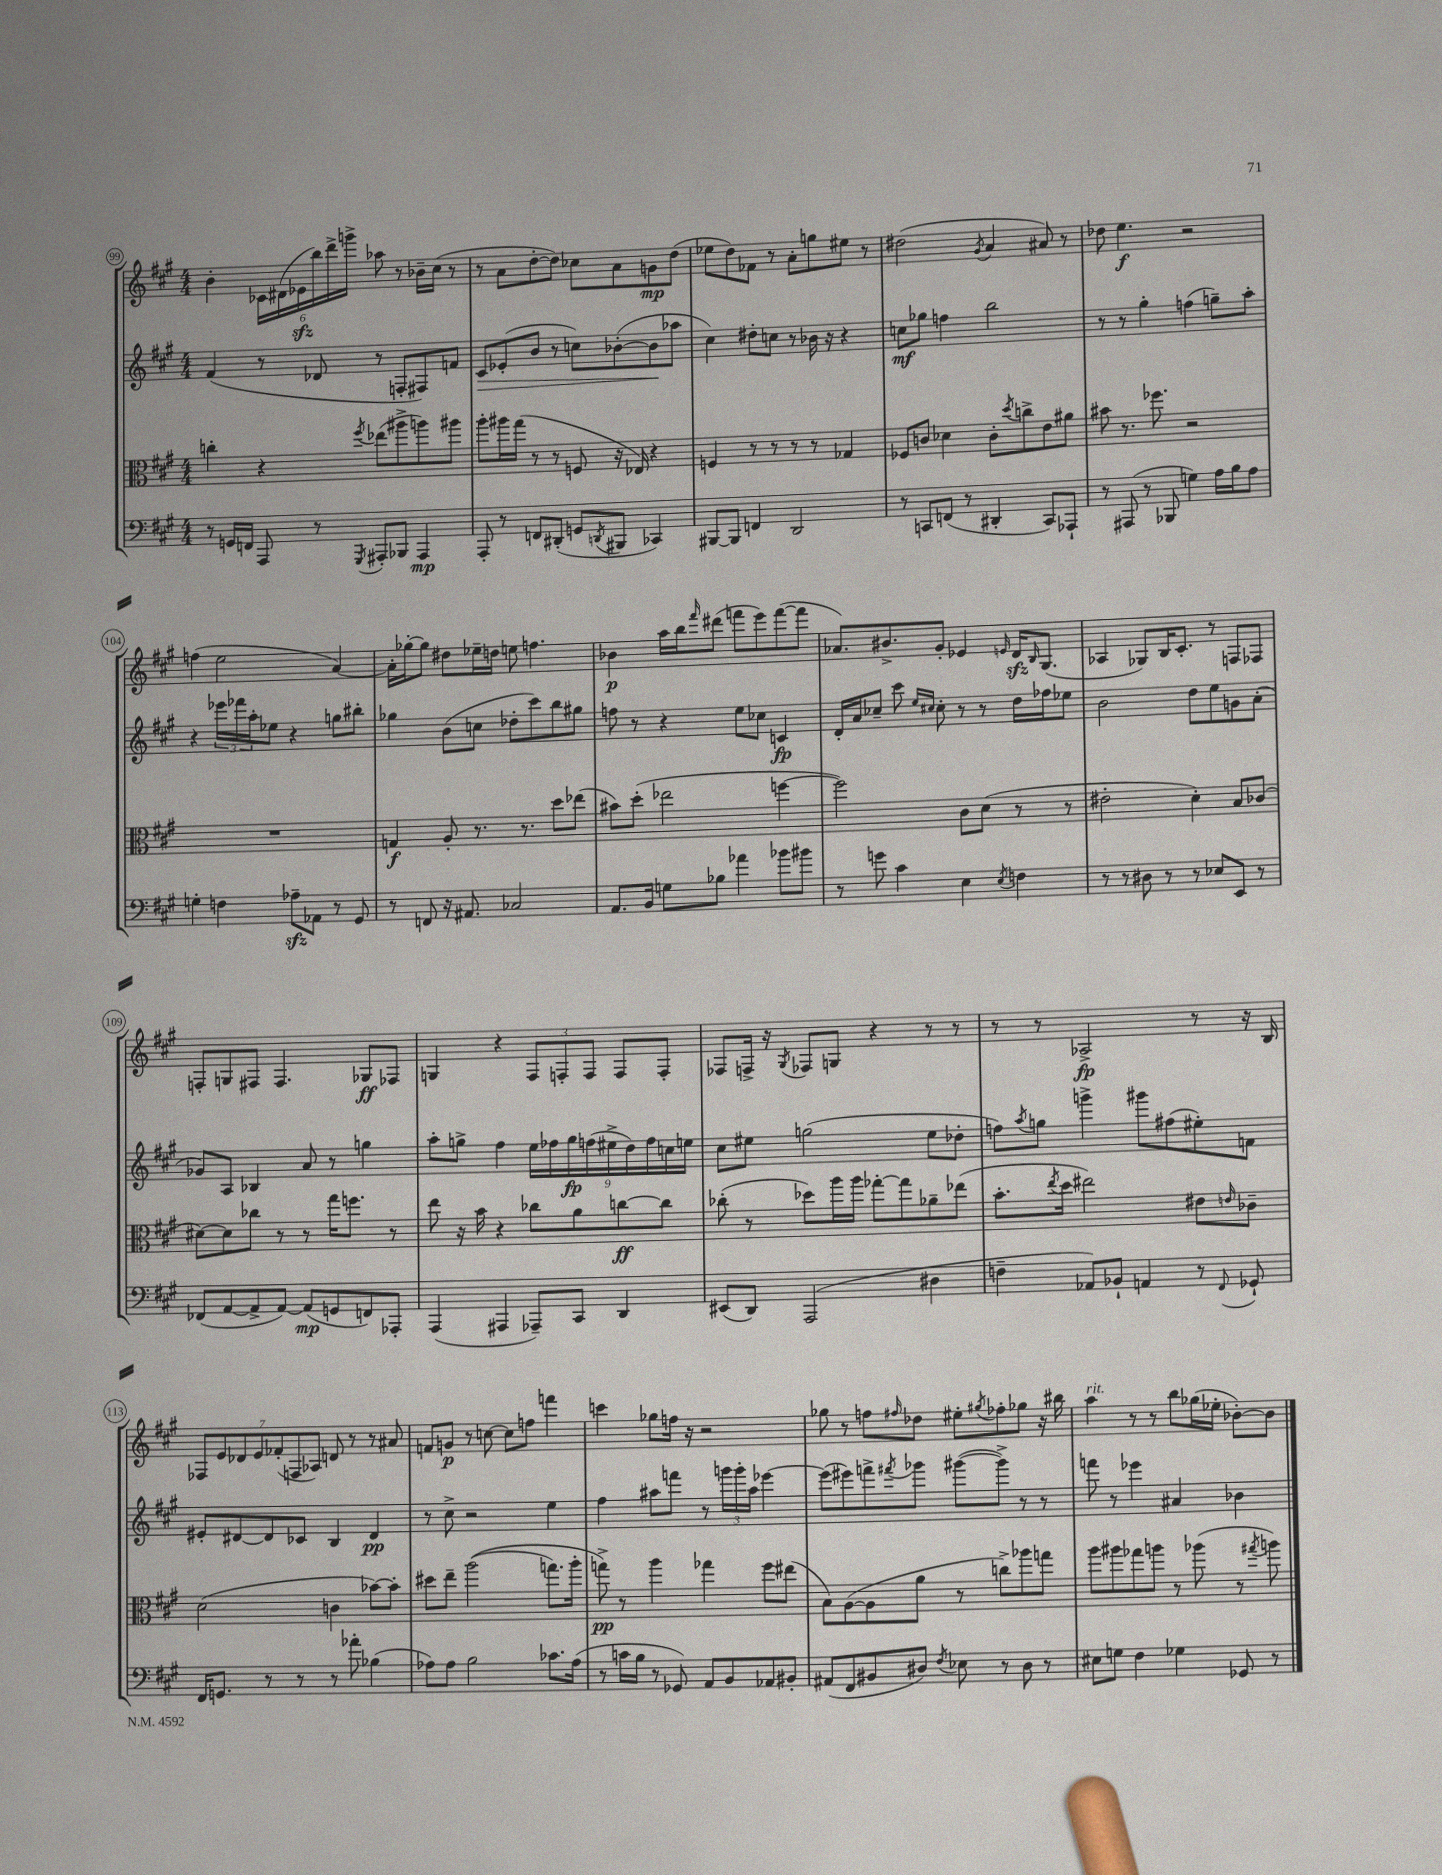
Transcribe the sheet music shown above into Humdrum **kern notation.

**kern	**dynam	**kern	**dynam	**kern	**dynam	**kern	**dynam
*part4	*part4	*part3	*part3	*part2	*part2	*part1	*part1
*staff4	*staff4	*staff3	*staff3	*staff2	*staff2	*staff1	*staff1
*clefF4	*	*clefC3	*	*clefG2	*	*clefG2	*
*k[f#c#g#]	*	*k[f#c#g#]	*	*k[f#c#g#]	*	*k[f#c#g#]	*
*M4/4	*	*M4/4	*	*M4/4	*	*M4/4	*
=99	=99	=99	=99	=99	=99	=99	=99
8r	.	4ccn'\	.	(4f#/	.	4b'\	.
16GGn/LL	.	.	.	.	.	.	.
16FFn/JJ	.	.	.	.	.	.	.
8AAA/	.	4r	.	8r	.	24c-X\LL	.
.	.	.	.	.	.	(24d#X\	.
.	.	.	.	.	.	24e-Xzz\	.
8r	.	.	.	8d-X/	.	24bb\)	.
.	.	.	.	.	.	24ddd^\	.
.	.	.	.	.	.	24gggn^\JJ	.
8qGGG#/	.	8qff#/	.	.	.	.	.
8AAA#X'/L	.	(8ee-X\L	.	8r	.	8aa-X\	.
8BBB-X/J	.	8aa#X^\	.	8Fn'/L	.	8r	.
4AAA#/	mp	8aan\)	.	8F#X/)	.	16b-X~\LL	.
.	.	.	.	.	.	(16cc#\JJ	.
.	.	8aa#X\J	.	8fn/J	.	8r	.
=100	=100	=100	=100	=100	=100	=100	=100
!	!	!	!	!	!LO:HP:b	!	!
8AAA'/	.	8aa'\L	.	8c#/L	>	8r	.
8r	.	16aa#X\L	.	(8e-X'/	.	8a\L	.
.	.	(16gg#\JJ	.	.	.	.	.
8FFn/L	.	8r	.	8b/J	.	[8dd'\	.
(8DD#X'/J	.	8r	.	8r	.	8dd\J])	.
8GGn/L	.	8Fn/	.	8ccn\L)	.	8cc-X\L	.
8qDDn/	.	.	.	.	.	.	.
8BBB#X/J	.	16r	.	([8b-X'\	.	8a\	.
.	.	16E-X/)	.	.	.	.	.
4CC-X/)	.	4r	.	8b-\]	.	8gn\	mp
.	.	.	.	8aa-X\J	]	(8dd\J	.
=101	=101	=101	=101	=101	=101	=101	=101
[8BBB#X/L	.	4Fn/	.	4cc#\)	.	8ee-X\L	.
8BBB#/J]	.	.	.	.	.	8dd\)	.
4FFn/	.	8r	.	8dd#X'\L	.	8f-X\J	.
.	.	8r	.	8ccn\J	.	8r	.
2DD/	.	8r	.	8r	.	8a'\L	.
.	.	8r	.	16b-X\	.	8ggn\	.
.	.	.	.	16r	.	.	.
.	.	4G-X/	.	4r	.	8ee#X\J	.
.	.	.	.	.	.	8r	.
=102	=102	=102	=102	=102	=102	=102	=102
8r	.	8F-X/L	.	8ccn\L	mf	(2dd#X\	.
8CCn/L	.	8cn/J	.	8gg-X\J	.	.	.
(8FFn/J	.	4d-X\	.	4ffn\	.	.	.
8r	.	.	.	.	.	.	.
.	.	.	.	.	.	8qg#/	.
4DD#X'/	.	8c'\L	.	2bb\	.	4a/	.
.	.	8qdd/	.	.	.	.	.
.	.	8ccn^\	.	.	.	.	.
8CC/L)	.	8e\	.	.	.	8a#X/)	.
8AAA-X`/J	.	8a#X\J	.	.	.	8r	.
=103	=103	=103	=103	=103	=103	=103	=103
8r	.	8b#X\	.	8r	.	8dd-X\	.
(8AAA#X/	.	8.r	.	8r	.	4.ee\	f
8r	.	.	.	4gg#'\	.	.	.
.	.	8.ff-X\	.	.	.	.	.
8BBB-X/	.	.	.	.	.	.	.
4Gn\)	.	2r	.	(4ffn\	.	2r	.
16A\LL	.	.	.	8ggn~\L)	.	.	.
16B\J	.	.	.	.	.	.	.
8A\J	.	.	.	8aa'\J	.	.	.
!!LO:LB:g=z
=104	=104	=104	=104	=104	=104	=104	=104
4Gn'\	.	1r	.	4r	.	(4ffn\	.
4Fn\	.	.	.	24eee-X\LL	.	2ee\	.
.	.	.	.	24fff-X\	.	.	.
.	.	.	.	24aa'\J	.	.	.
.	.	.	.	8ee-X\J	.	.	.
8A-Xzz~\L	.	.	.	4r	.	.	.
8AA-X\J	.	.	.	.	.	.	.
8r	.	.	.	8ggn\L	.	[4a/)	.
8GG#/	.	.	.	8bb#X'\J	.	.	.
=105	=105	=105	=105	=105	=105	=105	=105
8r	.	4Gn/	f	4gg-X\	.	16a'\LL]	.
.	.	.	.	.	.	[16gg-X'\J	.
8FFn/	.	.	.	.	.	8gg-\J]	.
16r	.	8A'/	.	(8b\L	.	8dd#X\L	.
8.AA#X/	.	.	.	.	.	.	.
.	.	8.r	.	8ccn\J	.	16ee-X~\L	.
.	.	.	.	.	.	16ddn\JJ	.
2C-X/	.	.	.	8dd-X'\L	.	8een\	.
.	.	8.r	.	.	.	.	.
.	.	.	.	8ccc#\)	.	4.ffn\	.
.	.	8dd\L	.	8bb\	.	.	.
.	.	(8ee-X\J	.	8gg#X\J	.	.	.
=106	=106	=106	=106	=106	=106	=106	=106
8.AA/L	.	8b#X\L)	.	8ffn\	.	4b-X\	p
.	.	(8dd'\J	.	8r	.	.	.
16BB/Jk	.	.	.	.	.	.	.
8Gn\L	.	2ee-X\	.	4r	.	16aa\LL	.
.	.	.	.	.	.	16bb\J	.
.	.	.	.	.	.	16qqfff#/	.
8B-X\J	.	.	.	.	.	(8ddd#X\J	.
4a-X\	.	.	.	8ee\L	.	8fffn\L	.
.	.	.	.	8cc-X\J	.	8eee\)	.
8b-X\L	.	[4ffn\	.	4cn/	fp	([8fff\	.
8b#X\J	.	.	.	.	.	8fff\J]	.
=107	=107	=107	=107	=107	=107	=107	=107
8r	.	2ff\])	.	16d'/LL	.	8.a-X/L)	.
.	.	.	.	16a/J	.	.	.
8gn\	.	.	.	8cc-X~/J	.	.	.
.	.	.	.	.	.	8.b#X^/	.
4c#\	.	.	.	8ccc#\	.	.	.
.	.	.	.	16qqee/LL	.	.	.
.	.	.	.	16qqcc#X/JJ	.	.	.
.	.	.	.	8cc#'\	.	8g#'/J	.
4E\	.	8c#\L	.	8r	.	4e-X/	.
.	.	(8d\J	.	8r	.	.	.
8qE/	.	.	.	.	.	16qqen/	.
4Fn\	.	8r	.	16dd\LL	.	16dzz/KL	.
.	.	.	.	.	.	16qqB/	.
.	.	.	.	16ff-X\J	.	(8.G#/J	.
.	.	8r	.	8ee-X\J	.	.	.
=108	=108	=108	=108	=108	=108	=108	=108
8r	.	2e#X'\	.	2b\	.	4A-X/	.
8r	.	.	.	.	.	.	.
8D#X\	.	.	.	.	.	8G-X/L)	.
8r	.	.	.	.	.	16B/K	.
.	.	.	.	.	.	8.c#'/J	.
8r	.	4d'\)	.	8dd\L	.	.	.
8E-X/L	.	.	.	8ee\	.	8r	.
8EE/J	.	8B/L	.	8gn\	.	8Fn/L	.
8r	.	(8c-X/J	.	(8a'\J	.	8F-X/J	.
!!LO:LB:g=z
=109	=109	=109	=109	=109	=109	=109	=109
(8FF-X/L	.	[8d#X\L)	.	8g-X/L)	.	8Fn'/L	.
[8AA/	.	8d#\]	.	8A/J	.	8Gn/	.
8AA^/]	.	8cc-X\J	.	4B-X/	.	8F#X/J	.
[8AA/J)	.	8r	.	.	.	4.F#/	.
(8AA/L]	mp	8r	.	8a/	.	.	.
8GGn/	.	16gg#\KL	.	8r	.	.	.
.	.	8.ffn\J	.	.	.	.	.
8FFn/)	.	.	.	4ggn\	.	8G-X/L	ff
8AAA-X'/J	.	8r	.	.	.	8F-X/J	.
=110	=110	=110	=110	=110	=110	=110	=110
(4AAA/	.	8ee\	.	8aa'\L	.	4Gn/	.
.	.	16r	.	8ggn^\J	.	.	.
.	.	16b\	.	.	.	.	.
4AAA#X/	.	4r	.	4ff#\	.	4r	.
8AAA-X~/L)	.	8cc-X\L	.	18ee\LL	.	12F#/L	.
.	.	.	.	18ff-X\	.	.	.
.	.	.	.	.	.	12Fn'/	.
.	.	.	.	18gg\	fp	.	.
8CC#/J	.	8a\	.	.	.	.	.
.	.	.	.	(18ffn\	.	12F/J	.
.	.	.	.	18ee#X^\	.	.	.
4DD/	.	[8ccn\	ff	.	.	8F/L	.
.	.	.	.	18dd\)	.	.	.
.	.	.	.	18ff\	.	.	.
.	.	8cc\J]	.	.	.	8F'/J	.
.	.	.	.	18ccn\	.	.	.
.	.	.	.	18een\JJ	.	.	.
=111	=111	=111	=111	=111	=111	=111	=111
(8EE#X/L	.	(8cc-X'\	.	8cc#\L	.	8F-X/L	.
8DD/J)	.	8r	.	8ee#X\J	.	16Fn^/Jk	.
.	.	.	.	.	.	16r	.
.	.	.	.	.	.	8qG#/	.
(2AAA/	.	8dd-X\L)	.	(2ggn\	.	8F-X/L	.
.	.	16aa\L	.	.	.	8Gn/J	.
.	.	16aa\JJ	.	.	.	.	.
.	.	[8gg-X'\L	.	.	.	4r	.
.	.	8gg-\]	.	.	.	.	.
4D#X\	.	8a-X~\	.	8ee#\L	.	8r	.
.	.	(8ee-X\J	.	8dd-X'\J	.	8r	.
=112	=112	=112	=112	=112	=112	=112	=112
4Fn~\	.	8.b'\L	.	8ffn\L)	.	8r	.
.	.	.	.	8qaa/	.	.	.
.	.	.	.	8ggn\J	.	8r	.
.	.	8qee/	.	.	.	.	.
.	.	16dd\Jk	.	.	.	.	.
8AA-X/L)	.	2ee#X\)	.	4gggn^\	.	2A-X^/	fp
8BB-X`/J	.	.	.	.	.	.	.
4AAn/	.	.	.	8ggg#X\L	.	.	.
.	.	.	.	(8ff#X\	.	.	.
8r	.	8e#X\L	.	8ee#X'\)	.	8r	.
8qqFF#/	.	16qqen/	.	.	.	.	.
8GG-X`/	.	8c-X~\J	.	8fn\J	.	16r	.
.	.	.	.	.	.	16B/	.
!!LO:LB:g=z
=113	=113	=113	=113	=113	=113	=113	=113
16FF#/KL	.	(2d\	.	8e#X'/L	.	14F-X/L	.
8.GGn/J	.	.	.	.	.	.	.
.	.	.	.	.	.	14e/	.
.	.	.	.	[8d#X/	.	.	.
.	.	.	.	.	.	14d-X/	.
.	.	.	.	.	.	14e/	.
8r	.	.	.	8d#/]	.	.	.
.	.	.	.	.	.	(14f-X'/	.
.	.	.	.	.	.	14Fn/	.
8r	.	.	.	8c-X/J	.	.	.
.	.	.	.	.	.	14A-X/J)	.
8r	.	4cn\	.	4B/	.	8dn/	.
8a-X'\	.	.	.	.	.	8r	.
(4B-X\	.	[8b-X\L)	.	4d#/	pp	8r	.
.	.	8b-'\J]	.	.	.	8a#X/	.
=114	=114	=114	=114	=114	=114	=114	=114
8A-X\L)	.	8dd#X\L	.	8r	.	8fn/L	.
8A-\J	.	8ee~\J	.	8cc#^\	.	8gn/J	p
2B\	.	((2aa\	.	2r	.	8r	.
.	.	.	.	.	.	[8ccn\	.
.	.	.	.	.	.	8cc\L]	.
.	.	.	.	.	.	8ffn\J	.
8.c-X\L	.	8.ggn\L)	.	4ee\	.	4fffn\	.
(16A-\Jk	.	16aa'\Jk	.	.	.	.	.
=115	=115	=115	=115	=115	=115	=115	=115
8r	.	8ggn^\)	pp	4ff#\	.	4cccn\	.
16cn\LL	.	8r	.	.	.	.	.
16B\JJ	.	.	.	.	.	.	.
8r	.	4aa\	.	8aa#X\L	.	8gg-X\L	.
8GG-X/)	.	.	.	8fffn\J	.	16ffn\Jk	.
.	.	.	.	.	.	16r	.
8AA/L	.	4gg-X\	.	8r	.	2r	.
8BB/	.	.	.	24gggn\LL	.	.	.
.	.	.	.	24ggg'\	.	.	.
.	.	.	.	24aa#\JJ	.	.	.
8AA-X/	.	8ff#\L	.	[4eee-X\	.	.	.
8BB#X'/J	.	(8ee#X\J	.	.	.	.	.
=116	=116	=116	=116	=116	=116	=116	=116
(8AA#X/L	.	8B\L)	.	(8eee-\L]	.	8gg-X\	.
8FF#/	.	([8A\	.	8eee#X\)	.	8r	.
8BB#X/	.	8A\]	.	8fffn^\	.	8ffn\L	.
.	.	.	.	8qfff#X/	.	16qqff#X/	.
8D#X/J)	.	8a\J	.	8ggg-X\J	.	8dd-X\J	.
8qF#/	.	.	.	.	.	.	.
8E-X\	.	8r	.	([8ggg#X\L	.	8ee#X'\L	.
.	.	.	.	.	.	8qgg#X/	.
8r	.	8ccn^\L)	.	8ggg#^\J])	.	8ff-X'\	.
8D#\	.	8aa-X\	.	8r	.	8gg-X\J	.
8r	.	8ggn\J	.	8r	.	16r	.
.	.	.	.	.	.	16bb#X\	.
=117	=117	=117	=117	=117	=117	=117	=117
!	!	!	!	!	!	!LO:TX:a:i:t=rit.	!
8E#X\L	.	8aa\L	.	8fffn\	.	4aa\	.
8Gn\J	.	8aa#X\	.	8r	.	.	.
4F#\	.	8gg-X\	.	4eee-X\	.	8r	.
.	.	8aan\J	.	.	.	8r	.
4G-X\	.	8r	.	4a#X/	.	8bb\L	.
.	.	(8aa-X\	.	.	.	(16gg-X\L	.
.	.	.	.	.	.	16ee-X'\JJ	.
8GG-X/	.	8r	.	4b-X\	.	[8b-X'\L)	.
.	.	8qgg#X/	.	.	.	.	.
8r	.	8aan\)	.	.	.	8b-\J]	.
==	==	==	==	==	==	==	==
*-	*-	*-	*-	*-	*-	*-	*-
